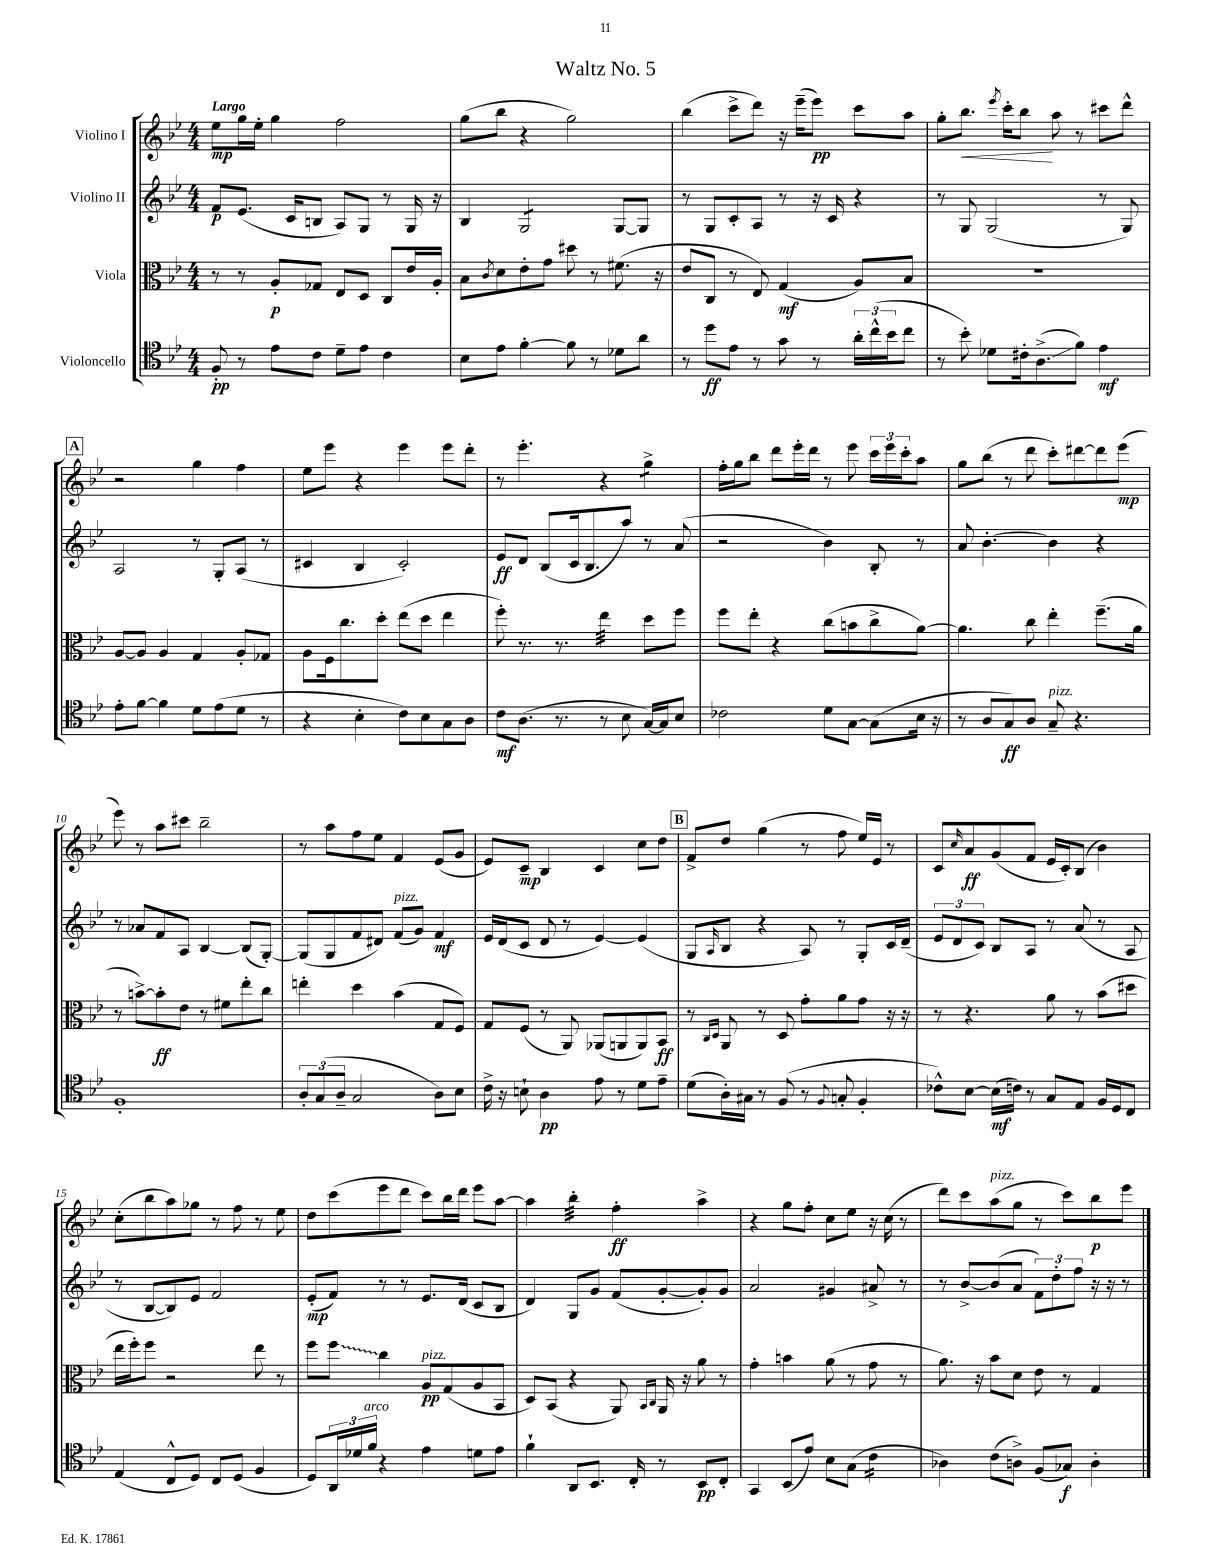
\header { title = "Waltz No. 5" }
<<
\new StaffGroup <<
\new Staff = "s0" \with { instrumentName = "Violino I" } {
    \clef treble \key bes \major \numericTimeSignature \time 4/4 \tempo "Largo"
    ees''8\mp g''16 ees''16-. g''4 f''2 |
    g''8( bes''8 r4 g''2) |
    bes''4( c'''8-> d'''8) r16 ees'''16--( ees'''8\pp) c'''8 a''8 |
    g''8-. bes''8.\< \acciaccatura { ees'''8 } c'''16-. bes''8\! a''8 r8 cis'''8 d'''8-^ |
    \mark \markup { \box "A" } r2 g''4 f''4 |
    ees''8 ees'''8 r4 ees'''4 ees'''8 d'''8-. |
    r8 ees'''4.-. r4 g''4:8-> |
    f''16-. g''16 bes''8 d'''8 ees'''16-. d'''16 r8 ees'''8 \tuplet 3/2 { c'''16 ees'''16 c'''16-. } a''8 |
    g''8 bes''8( r8 d'''8 c'''8-.) dis'''8~ dis'''8 ees'''8\mp( |
    ees'''8) r8 a''8 cis'''8 bes''2-- |
    r8 a''8 f''8 ees''8 f'4 ees'8( g'8 |
    ees'8) c'8--\mp bes4 c'4 c''8 d''8 |
    \mark \markup { \box "B" } f'8-> d''8 g''4( r8 f''8 ees''16) ees'16 r8 |
    c'8 \grace { c''16 } a'8\ff g'8( f'8 ees'16 c'16-.) bes8( bes'4) |
    c''8-.( bes''8 a''8) ges''8 r8 f''8 r8 ees''8 |
    d''8 c'''8( ees'''8 d'''8 c'''8) bes''16 d'''16 ees'''8 a''8~ |
    a''4 bes''4:32-. f''4-.\ff a''4-> |
    r4 g''8 f''8-. c''8 ees''8 r16 c''16( r8 |
    d'''8) c'''8 a''8^\markup { \italic "pizz." }( g''8 r8 c'''8) bes''8\p ees'''8 \bar "|." |
}
\new Staff = "s1" \with { instrumentName = "Violino II" } {
    \clef treble \key bes \major \numericTimeSignature \time 4/4
    f'8\p ees'8.( c'16 b8 a8) g8 r8 g16 r16 |
    bes4 g2:8 g8~ g8 |
    r8 g8 c'8-. a8 r8 r16 c'16 r4 |
    r8 g8 g2( r8 g8) |
    \mark \markup { \box "A" } a2 r8 g8-. a8( r8 |
    cis'4 bes4 cis'2-.) |
    ees'8\ff d'8 bes8( c'16 bes8. a''8) r8 a'8( |
    r2 bes'4) bes8-. r8 |
    a'8 bes'4.~-. bes'4 r4 |
    r8 aes'8 f'8 a8 bes4~ bes8( g8~-.) |
    g8( g8 f'8 dis'8) f'8^\markup { \italic "pizz." }( g'8) f'4\mf |
    ees'16 d'16( c'8 d'8 r8 ees'4~) ees'4( |
    \mark \markup { \box "B" } g8 \grace { a16 } bes8 r4 a8) r8 g8-. c'16 d'16--( |
    \tuplet 3/2 { ees'8 d'8 c'8) } bes8 a8 r8 a'8( r8 a8 |
    r8 bes8~ bes8) ees'8 f'2 |
    ees'8-.\mp( f'8) r8 r8 ees'8. d'16( c'8 bes8 |
    d'4) g8 g'8 f'8( g'8~-. g'8-.) g'8 |
    a'2 gis'4 ais'8-> r8 |
    r8 bes'8~-> bes'8( a'8 \tuplet 3/2 { f'8) d''8-. f''8 } r16 r16 r8 \bar "|." |
}
\new Staff = "s2" \with { instrumentName = "Viola" } {
    \clef alto \key bes \major \numericTimeSignature \time 4/4
    r8 r8 a8-.\p ges8 ees8 d8 c8 ees'16 a16-. |
    bes8 \acciaccatura { c'8 } d'8 ees'8-. g'8 dis''8 r8 fis'8.( r16 |
    ees'8 c8 r8 ees8) g4\mf( a8) bes8 |
    R1 |
    \mark \markup { \box "A" } a8~ a8 a4 g4 a8-. ges8 |
    a8 f16 c''8. d''8-. ees''8( d''8 ees''4 |
    f''8-.) r8. r8. ees''4:32 d''8 f''8 |
    f''8 ees''8-. r4 c''8( b'8 c''8-> a'8~) |
    a'4. c''8 ees''4-. f''8.--( a'16 |
    r8 b'8~->) b'8-.\ff ees'8 r8 fis'8 ees''8-. c''8 |
    e''4-. d''4 bes'4( g8 f8) |
    g8 f8( r8 a,8) aes,8( a,8 a,8) bes,8\ff |
    \mark \markup { \box "B" } r8 \grace { c16 d16 } a,8 r8 d8 g'8-. a'8 g'8 r16 r16 |
    r8 r4. a'8 r8 bes'8( dis''8 |
    ees''16 f''16-.) f''8 r2 ees''8 r8 |
    f''8 \once \override Glissando.style = #'zigzag f''8\glissando c''4 a8\pp^\markup { \italic "pizz." } g8( a8 bes,8 |
    d8) bes,8( r4 a,8) \grace { bes,16 c16 } a,16 r16 a'8 r8 |
    g'4-. b'4 a'8( r8 g'8 r8 |
    a'8.) r16 bes'8 d'8 ees'8 r8 g4 \bar "|." |
}
\new Staff = "s3" \with { instrumentName = "Violoncello" } {
    \clef tenor \key bes \major \numericTimeSignature \time 4/4
    f8-.\pp r8 ees'8 c'8 d'8-- ees'8 c'4 |
    bes8 ees'8 f'4~-. f'8 r8 des'8 a'8 |
    r8 d''8\ff ees'8 r8 g'8 r8 \tuplet 3/2 { a'16-. c''16-^( bes'16 } c''8 |
    r8 bes'8-.) des'8 cis'16-. a8.->\glissando( f'8) ees'4\mf |
    \mark \markup { \box "A" } ees'8-. f'8~ f'4 d'8 ees'8( d'8 r8 |
    r4 bes4-. c'8) bes8 g8 a8 |
    c'8\mf a8.( r8. r8 bes8 g16~) g16 bes8 |
    ces'2 d'8 g8~ g8( bes16 r16 |
    r8 a8 g8\ff) a8 g8--^\markup { \italic "pizz." } r4. |
    f1-. |
    \tuplet 3/2 { a8-. g8( a8-- } g2 a8) bes8 |
    c'16-> r16 b8-! a4\pp ees'8 r8 d'8 ees'8-- |
    \mark \markup { \box "B" } d'8( a16-.) gis16 r8 f8( r8 \appoggiatura { f8 } g8-. f4-. |
    ces'8-^) bes8~ bes16\mf( c'16) r8 g8 ees8 f16 d16 c8 |
    ees4( c8-^ d8) c8 d8( f4 |
    d8) \tuplet 3/2 { a,16 des'16 f'16^\markup { \italic "arco" } } r4 ees'4 d'8 ees'8 |
    f'4-! a,8 bes,8. c16-. r8 bes,8\pp c8-. |
    g,4 bes,8( ees'8) bes8 g8( c'4:16 |
    aes4) c'8( a8->) f8( ges8\f) a4-. \bar "|." |
}
>>
>>
